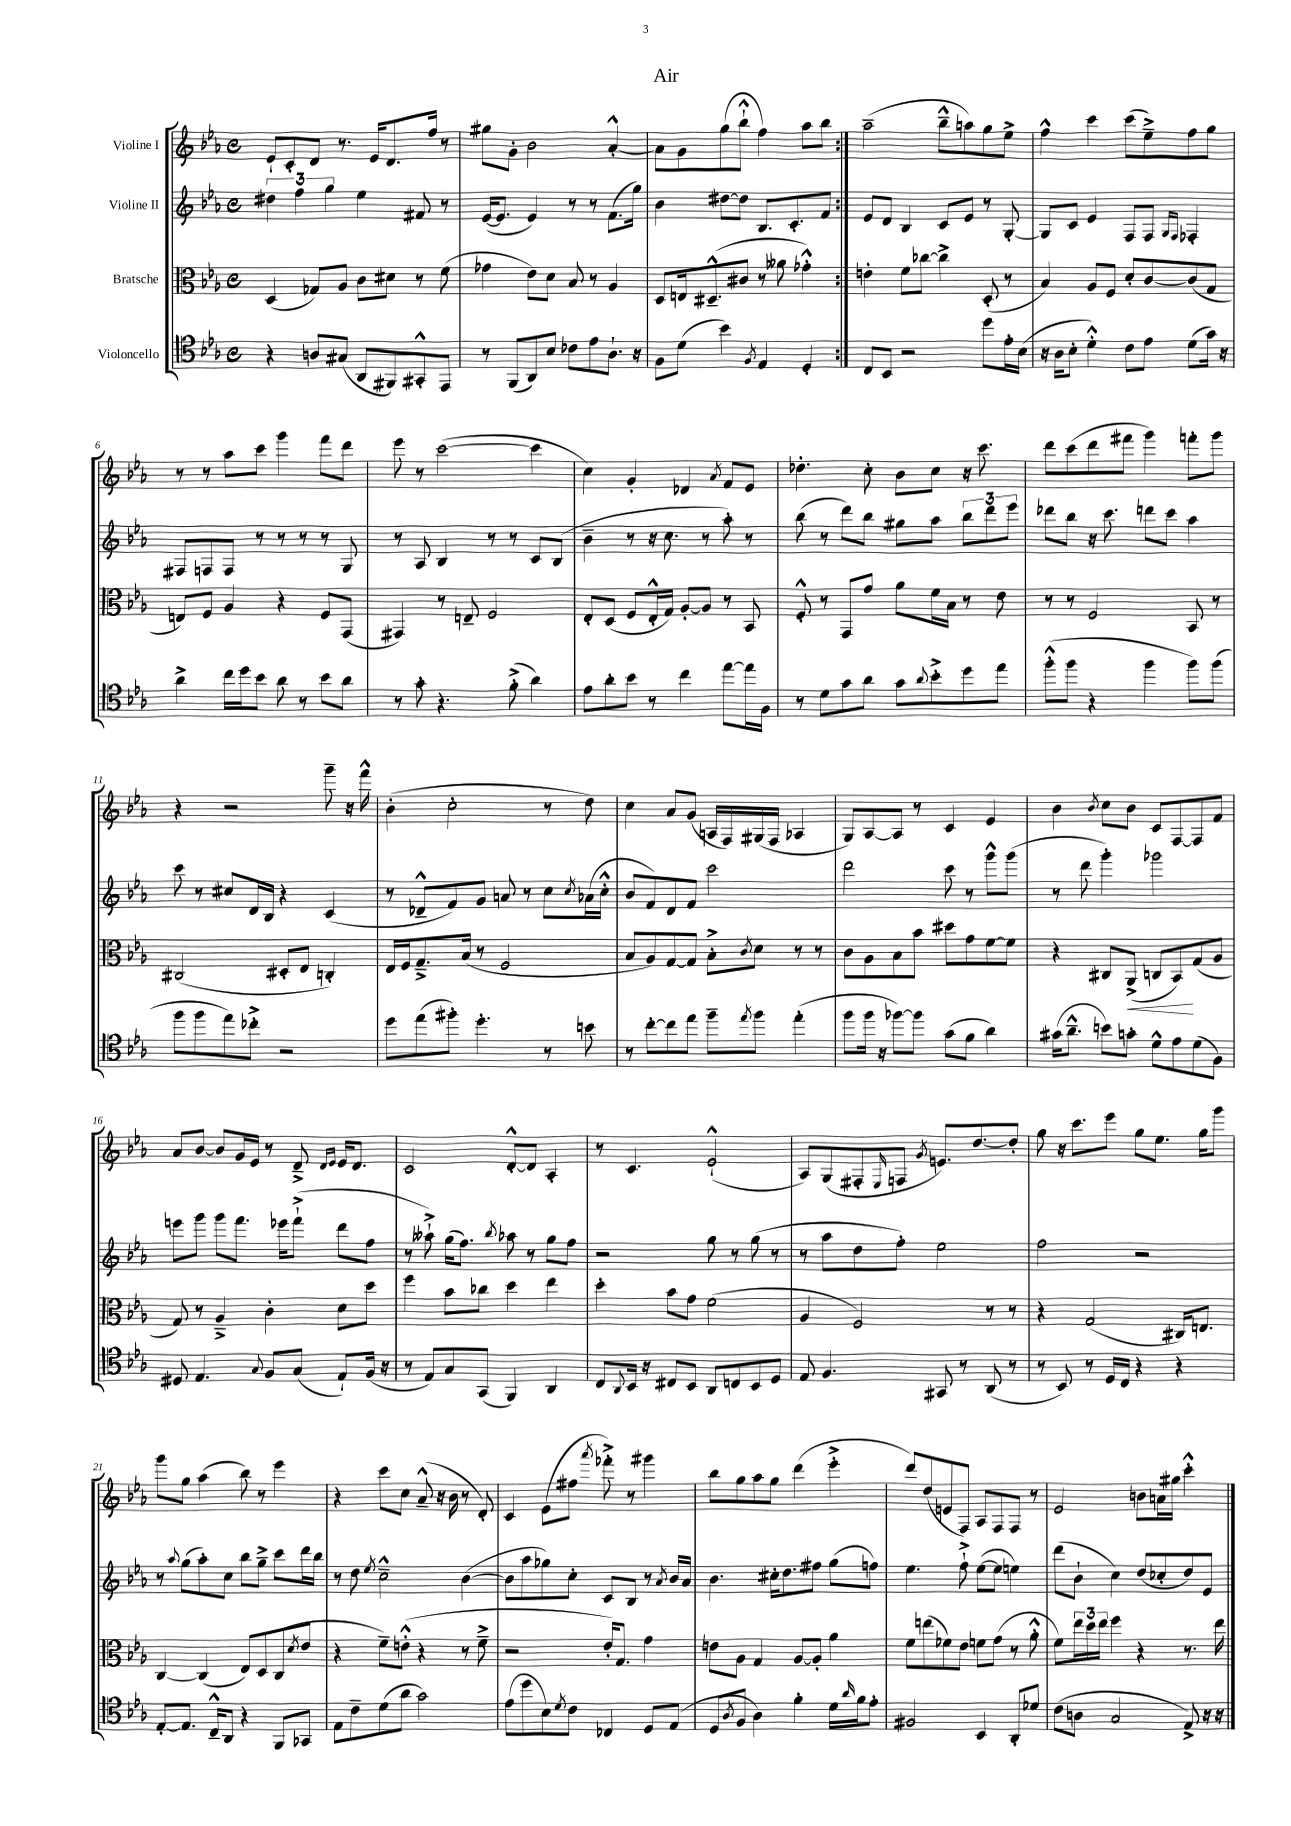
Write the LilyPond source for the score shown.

\header { title = "Air" }
<<
\new StaffGroup <<
\new Staff = "s0" \with { instrumentName = "Violine I" } {
    \clef treble \key ees \major \defaultTimeSignature \time 4/4
    \repeat volta 2 { ees'8-! c'8-. d'8 r8. ees'16 d'8. f''16 r8 |
    gis''8 g'8-. bes'2 aes'4~-.-^ |
    aes'8 g'8 g''8( bes''8-!-^ f''4) aes''8 bes''8 | }
    aes''2--( bes''8---^ a''8) g''8 ees''8-> |
    f''4-^ c'''4 c'''8( ees''8--->) f''8 g''8 |
    r8 r8 aes''8 c'''8 g'''4 f'''8 d'''8 |
    ees'''8 r8 c'''2~( c'''4 |
    c''4) g'4-. des'4 \acciaccatura { aes'8 } f'8 ees'8 |
    des''4.-. c''8-. bes'8 c''8 r16 c'''8. |
    d'''8 c'''8( d'''8 fis'''8 g'''4) f'''8-. g'''8 |
    r4 r2 g'''8-- r16 f'''16-^ |
    bes'4-.( c''2-. r8 d''8) |
    c''4 aes'8 g'8( a16 f16) gis16( f16 aes4 |
    g8) aes8~ aes8 r8 c'4 ees'4 |
    bes'4 \acciaccatura { bes'8 } c''8 bes'8 c'8 f8~ f8 f'8 |
    aes'8 bes'8~ bes'8 g'16 ees'16 r8 d'8---> \grace { d'16 ees'16 } ees'16 d'8. |
    c'2 d'8~-.-^ d'8 aes4-. |
    r8 c'4. ees'2-!-^( |
    aes8) g8( fis8-. \grace { ees16 } f8 \acciaccatura { g'8 } e'8.) d''8.~ d''8-. |
    g''8 r16 c'''8. ees'''8 g''8 ees''8. g''16 g'''8 |
    g'''8 g''8 aes''4( bes''8) r8 ees'''4 |
    r4 c'''8 c''8 aes'8---^( r16 bes'16 r8 d'8-.) |
    c'4 ees'8( fis''8 \acciaccatura { aes'''8 } fes'''8-.->) r8 gis'''4 |
    bes''8 g''8 aes''8 g''8 d'''4( ees'''4-.-> |
    d'''8) d''8( e'8 f8) aes8 f8 f8 r8 |
    ees'2 b'8 a'16 gis''16 c'''4-.-^ \bar "|." |
}
\new Staff = "s1" \with { instrumentName = "Violine II" } {
    \clef treble \key ees \major \defaultTimeSignature \time 4/4
    \repeat volta 2 { \tuplet 3/2 { dis''4 f''4 g''4 } ees''4 fis'8 r8 |
    ees'16~( ees'8. ees'4) r8 r8 f'8.( g''16) |
    bes'4 dis''8~ dis''8 bes8. c'8.-. f'8 | }
    ees'8 d'8 bes4 c'8 ees'8 r8 g8~-. |
    g8 c'8 ees'4 f8 f8 \grace { g16 f16 } fes4-. |
    fis8 f8 f8 r8 r8 r8 r8 g8 |
    r8 aes8 bes4 r8 r8 c'8 bes8( |
    bes'4-- r8 r16 c''8. r8 aes''8-.) r8 |
    bes''8( r8 d'''8) bes''8 gis''8 aes''8 \tuplet 3/2 { bes''8 d'''8 ees'''8 } |
    des'''8 bes''8 r16 c'''8. d'''8 c'''8 aes''4 |
    c'''8 r8 cis''8 d'16 bes16 r4 c'4( |
    r8 des'8---^ f'8) g'8 a'8 r8 c''8 \acciaccatura { c''8 } aes'16( c''16-.-^ |
    bes'8 f'8) d'8 f'8 c'''2 |
    d'''2 c'''8 r8 g'''8-^ g'''8( |
    r8 d'''8 g'''4-.) ges'''2 |
    e'''8 g'''8 g'''8 f'''8. ees'''16 f'''8-!->( d'''8 f''8 |
    r8 aeses''8-!->) g''16( f''8.) \acciaccatura { bes''8 } aes''8 r8 g''8 f''8 |
    r2 g''8 r8 g''8( r8 |
    r8 aes''8 d''8 f''8-.) ees''2 |
    f''2 r2 |
    r8 \appoggiatura { aes''8 } g''8( aes''8-.) c''8 bes''8 g''8---> c'''8 d'''16 bes''16 |
    r8 d''8 \acciaccatura { ees''8 } c''2---^ bes'4~( |
    bes'8 aes''8 ges''8) c''8-. c'8 bes8 r8 \acciaccatura { aes'8 } bes'16 aes'16 |
    bes'4. cis''16-. d''8. fis''8 g''8( f''8) |
    ees''4. f''8-!-> ees''8~( ees''8 e''4) |
    d'''8( bes'8-! c''4) d''8( ces''8-. d''8) ees'8 \bar "|." |
}
\new Staff = "s2" \with { instrumentName = "Bratsche" } {
    \clef alto \key ees \major \defaultTimeSignature \time 4/4
    \repeat volta 2 { d4( ges8) aes8 c'8 dis'8 r8 f'8( |
    ges'4 ees'8) d'8 bes8 r8 aes4 |
    d8 e16 dis8.---^( cis'8 r8 aeses'8 ges'4-.-^) | }
    e'4-. f'8 ces''8~ ces''4-> d8-.( r8 |
    bes4) aes8 f8 d'8-. c'8~ c'8( g8 |
    e8) f8 aes4 r4 f8 g,8( |
    gis,4) r8 e8-- f2 |
    ees8-. d8( f8 ees16-.-^ g16) aes8~-. aes8 r8 bes,8 |
    f8-.-^ r8 g,8 g'8 aes'8 f'16 bes16 r8 ees'8 |
    r8 r8 f2 bes,8 r8 |
    cis2( dis8-. ees8 c4-.) |
    ees16 f16 g8.---> bes16( r8 f2 |
    bes8 aes8) g8~ g8 bes8-.-> \acciaccatura { c'8 } d'8 r8 r8 |
    c'8 aes8 bes8 bes'8 dis''8 g'8 f'8~ f'8 |
    r4 cis8 aes,8->\<( c8 bes,8\!) g8( aes8 |
    g8) r8 aes4---> c'4-. d'8 d''8 |
    f''4 bes'8 ces''8 d''4 ees''4 |
    d''4-. bes'8 g'8 f'2( |
    aes4 f2) r8 r8 |
    r4 g2( cis16) e8. |
    c4~ c4( ees8) d8 c8( \acciaccatura { d'8 } ees'8 |
    r4 f'8--) e'8-.-^( r4 r8 f'8---> |
    r2 ees'16-.) g8. g'4 |
    e'8 aes8 g4 aes8~ aes8-. aes'4 |
    f'8 e''8( fes'8) ees'8 f'8 g'8( r8 aes'8-.-^ |
    f'8) \tuplet 3/2 { ees''16 d''16 ees''16 } f''4 r4 r8. ees''16 \bar "|." |
}
\new Staff = "s3" \with { instrumentName = "Violoncello" } {
    \clef tenor \key ees \major \defaultTimeSignature \time 4/4
    \repeat volta 2 { r4 a8 gis8( aes,8 fis,8) gis,8-.-^ ees,8 |
    r8 f,8( aes,8) bes8 ces'8 ees'8 aes8.-! r16 |
    f8 d'8( bes'4) \acciaccatura { f8 } ees4 d4-. | }
    c8 bes,8 r2 d''8 ees'16-. bes16( |
    r16 aes16 bes8-. d'4-.-^) c'8 ees'8 d'8( g'16) r16 |
    aes'4-> c''16 d''16 bes'8 aes'8 r8 bes'8 aes'8 |
    r8 g'8-. r4. f'8-.->( aes'4) |
    ees'8 aes'8-. bes'8 r8 c''4 ees''8~ ees''16 f16 |
    r8 d'8 g'8 aes'8 g'8 \appoggiatura { aes'8 } bes'8-.-> d''8 ees''8 |
    f''8-.-^( f''8 r4 f''4 f''8) f''8( |
    f''8 f''8 ees''8) ces''8-.-> r2 |
    d''8 ees''8( fis''8-.) d''4.-. r8 b'8 |
    r8 c''8~-. c''8 ees''8 f''8-- \acciaccatura { ees''8 } f''8 ees''4-.( |
    f''8 f''16 r16 fes''8~) fes''8 g'8( f'8 aes'4) |
    gis'16( aes'8.---^ b'8) g'8-. d'8-^ ees'8 d'8( f8) |
    dis8 ees4. \appoggiatura { g8 } f8 g8( ees8-!) f16( r16 |
    r8 ees8) g8 g,8( f,4) aes,4 |
    c8 \appoggiatura { aes,8 } bes,16 r16 cis8 bes,8 aes,8 c8 bes,8 d8 |
    ees8 f4. gis,8 r8 aes,8( r8 |
    r8 bes,8) r8 d16 c16 r4 r4 |
    ees8~-. ees8. c16---^ aes,8 r4 f,8 ges,8 |
    ees8 c'8-- d'8( aes'8 g'2) |
    ees'8( d''8 bes8) \acciaccatura { d'8 } c'8 ces4 d8 ees8( |
    d8 \acciaccatura { aes8 } f8 aes4) f'4-. d'16 \grace { aes'16 } f'16 ees'8-. |
    fis2 bes,4 aes,8-. des'8 |
    c'8( a8 g2 ees8->) r16 r16 \bar "|." |
}
>>
>>
